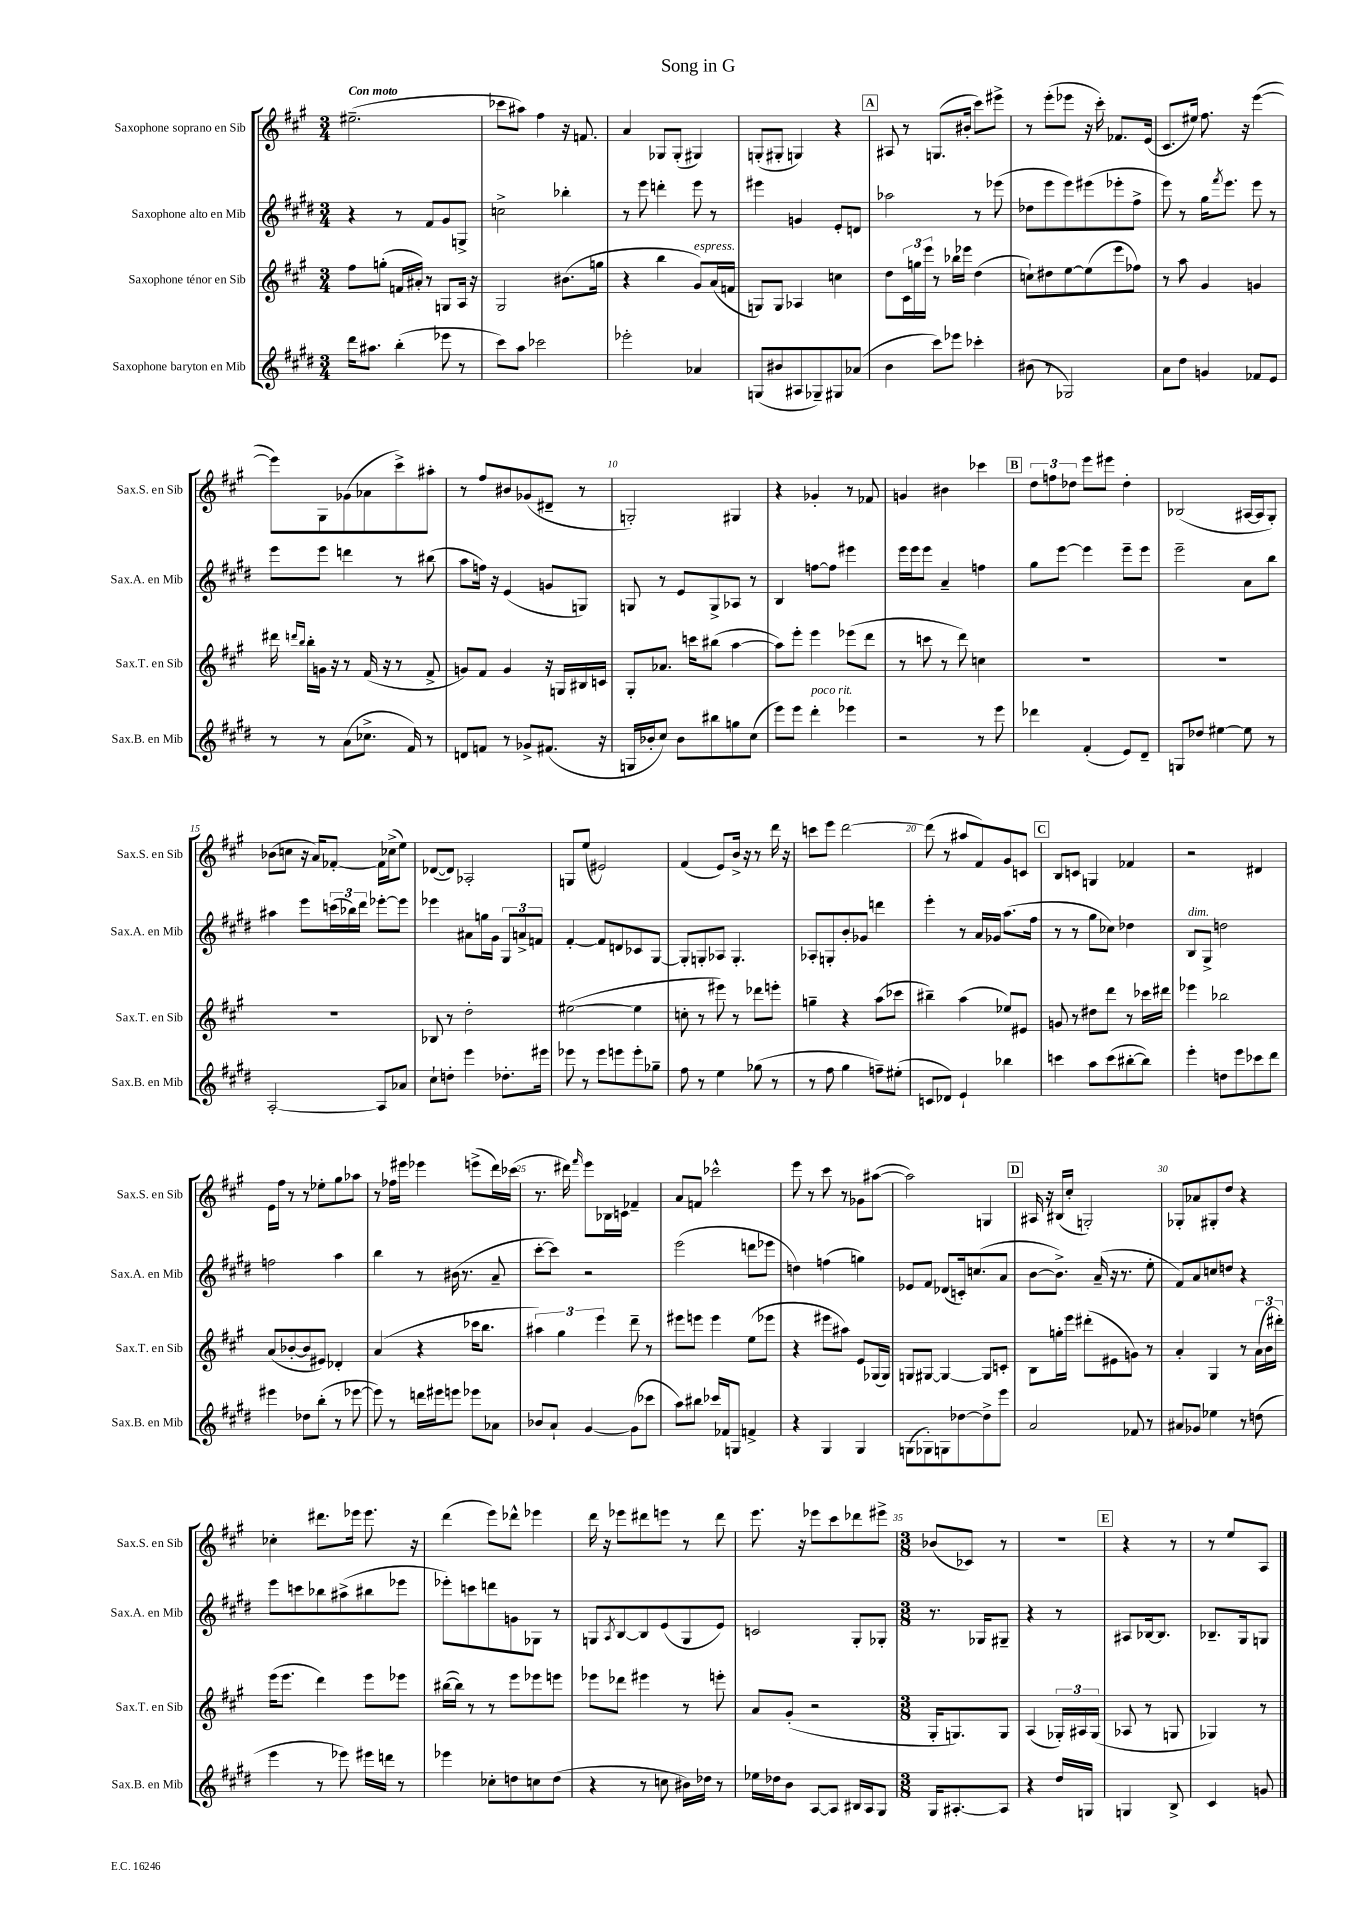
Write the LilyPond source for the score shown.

\header { title = "Song in G" }
<<
\new StaffGroup <<
\new Staff = "s0" \with { instrumentName = "Saxophone soprano en Sib" shortInstrumentName = "Sax.S. en Sib" } {
    \clef treble \key a \major \numericTimeSignature \time 3/4 \tempo "Con moto"
    eis''2.--( |
    ces'''8 ais''8) fis''4 r16 f'8. |
    a'4 ges8 ges8-.( gis4) |
    g8-.( gis8-. g4) r4 |
    \mark \markup { \box "A" } ais8 r8 g8.( bis'16-. cis'''8) eis'''8-> |
    r8 e'''8-.( ees'''8 r16 cis'''16-.) fes'8. e'16( |
    cis'8. eis''16) fis''8. r16 e'''4~( |
    e'''8) gis8 ges'8( aes'8 cis'''8->) ais''8-. |
    r8 fis''8 bis'8 ges'8( dis'8-- r8 |
    g2-.) gis4 |
    r4 ges'4-. r8 fes'8 |
    g'4 bis'4 ces'''4 |
    \mark \markup { \box "B" } \tuplet 3/2 { d''8 f''8 des''8 } e'''8 eis'''8 des''4-. |
    bes2( ais16~ ais16 gis8-.) |
    bes'8( c''8 r16 a'16) fes'8~-. fes'16 ces''16->( e''8) |
    des'8~( des'8) aes2-. |
    g8 e''8( eis'2) |
    fis'4( e'8) b'16-> r16 r8 d'''16 r16 |
    c'''8 e'''8 d'''2~ |
    d'''8( r8 ais''8 fis'8) gis'8 c'8 |
    \mark \markup { \box "C" } b8 c'8 g4 fes'4 |
    r2 dis'4 |
    e'16 fis''16 r8 r8 ees''8-. gis''8 aes''8 |
    r8 fes''16 eis'''16 ees'''4 e'''8->( d'''16) ces'''16( |
    r8. dis'''16) \grace { fis'''16 } e'''8 bes16 c'16 fes'4-- |
    a'8 f'8 ces'''2-^ |
    e'''8 r8 cis'''8 r8 ges'8 ais''8~( |
    ais''2) g4 |
    \mark \markup { \box "D" } ais16 r16 bis16( cis''16-. g2-.) |
    ges8-. aes'8 gis8-. d''8 r4 |
    ces''4-. dis'''8. ees'''16 ees'''8. r16 |
    d'''4( e'''8) des'''8-^ ees'''4 |
    d'''16 r16 ees'''8 dis'''8 e'''8 r8 dis'''8 |
    e'''8. r16 ees'''8 cis'''8 des'''8 eis'''8-> |
    \numericTimeSignature \time 3/8 bes'8( ces'8) r8 |
    R4. |
    \mark \markup { \box "E" } r4 r8 |
    r8 e''8 a8 \bar "|." |
}
\new Staff = "s1" \with { instrumentName = "Saxophone alto en Mib" shortInstrumentName = "Sax.A. en Mib" } {
    \clef treble \key e \major \numericTimeSignature \time 3/4
    r4 r8 fis'8 gis'8 g8-> |
    c''2-> bes''4-. |
    r8 e'''8 d'''4-. e'''8 r8 |
    eis'''4 g'4 e'8-. d'8 |
    \mark \markup { \box "A" } aes''2 r8 ees'''8( |
    des''8 e'''8 e'''8) eis'''8( ees'''8-. fis''8-> |
    e'''8) r8 gis''16 \acciaccatura { fis'''8 } e'''8. e'''8 r8 |
    e'''8 e'''8 d'''4 r8 bis''8( |
    a''8 f''16) r16 e'4( g'8 g8) |
    g8 r8 e'8 g8-> aes8 r8 |
    b4 f''8~ f''8 eis'''4 |
    e'''16 e'''16 e'''8 a'4-- f''4 |
    \mark \markup { \box "B" } gis''8 e'''8~ e'''4 e'''8-- e'''8 |
    e'''2-- a'8 b''8 |
    ais''4 e'''8 \tuplet 3/2 { c'''16( bes''16) dis'''16 } ees'''8~-. ees'''8 |
    ees'''4 ais'8 g''16 gis'16 \tuplet 3/2 { gis8 a'8-> f'8 } |
    fis'4~-. fis'8 d'8 ces'8 gis8~ |
    gis8-. g8-. aes8 g4.-. |
    aes8-. g8-. b'8-. ges'8 d'''4 |
    e'''4-. r8 a'16 ges'16 a''8.( fis''16 |
    \mark \markup { \box "C" } r8 r8 gis''8 ces''8) des''4 |
    b8^\markup { \italic "dim." } gis8-> d''2 |
    f''2 a''4 |
    b''4 r8 bis'16( r8. a'8-- |
    cis'''8~-. cis'''8) r2 |
    e'''2( d'''8 ees'''8 |
    d''4) f''4( g''4) |
    ees'8 fis'8 des'8( c'16-.) c''8.( a'8 |
    \mark \markup { \box "D" } b'8~ b'8.->) a'16--( r16 r8. e''8-. |
    fis'8) a'8 c''8 d''8 r4 |
    e'''8 c'''8 bes''8 ais''8->( bis''8 ees'''8 |
    ees'''8-.) c'''8 d'''8 g'8 ges8 r8 |
    g8 \acciaccatura { a8 } b8~ b8 e'8( g8 e'8) |
    c'2 gis8-. ges8-. |
    \numericTimeSignature \time 3/8 r8. ges16 gis8-- |
    r4 r8 |
    \mark \markup { \box "E" } ais8 bes16~ bes8. |
    bes8.-- gis16 g8 \bar "|." |
}
\new Staff = "s2" \with { instrumentName = "Saxophone ténor en Sib" shortInstrumentName = "Sax.T. en Sib" } {
    \clef treble \key a \major \numericTimeSignature \time 3/4
    fis''8 g''8-.( f'16 ais'16-.) r8 g8 a16 r16 |
    gis2 bis'8.( g''16 |
    r4 b''4 gis'8^\markup { \italic "espress." }) a'16( f'16 |
    g8) g8 aes4 c''4 |
    \mark \markup { \box "A" } d''8 \tuplet 3/2 { cis'16 g''16 e'''16 } r8 bes''16 ees'''16 d''4( |
    c''8-!) dis''8 e''8~ e''8( e'''8 fes''8) |
    r8 a''8 gis'4 g'4 |
    dis'''16 \grace { d'''16 b''16 } b''16-. g'16 r16 r8 fis'16( r16 r8 fis'8-> |
    g'8) fis'8 g'4 r16 g16 bis16 c'16 |
    gis8-. aes'8. c'''16 bis''8( a''4~ |
    a''8) e'''8-. e'''4 ees'''8( d'''8 |
    r8 c'''8 r8 d'''8) c''4 |
    \mark \markup { \box "B" } R2. |
    R2. |
    R2. |
    bes8 r8 d''2-. |
    eis''2~( eis''4 |
    c''8-. r8 eis'''8) r8 des'''8 e'''8-. |
    g''4-- r4 a''8( ces'''8 |
    bis''4--) a''4( ees''8) eis'8 |
    \mark \markup { \box "C" } g'8 r8 dis''8 d'''8 r8 ces'''16 dis'''16 |
    ees'''4 bes''2 |
    a'8( bes'8~-. bes'8 eis'8) des'4-. |
    a'4( r4 ces'''16 b''8. |
    \tuplet 3/2 { ais''4) gis''4 e'''4 } d'''8-- r8 |
    eis'''8 e'''8 e'''4 e''8( ees'''8 |
    r4 eis'''8 ais''8) e'8 ges16( ges16) |
    g8 gis8~ gis4~ gis8 c'8-. |
    \mark \markup { \box "D" } b8 g''16-. e'''16 dis'''8-.( eis'8 g'8) r8 |
    a'4-. gis4 r8 \tuplet 3/2 { a'16( b'16 dis'''16-.) } |
    e'''16( e'''8. d'''4) e'''8 ees'''8 |
    bis''16~( bis''16) r8 r8 e'''8 ees'''8 e'''8 |
    ees'''8 des'''8 eis'''4 r8 e'''8-. |
    a'8 gis'8-.( r2 |
    \numericTimeSignature \time 3/8 gis16-. g8.) g8 |
    a4( \tuplet 3/2 { ges16-.) ais16 ges16( } |
    \mark \markup { \box "E" } aes8 r8 g8 |
    ges4) r8 \bar "|." |
}
\new Staff = "s3" \with { instrumentName = "Saxophone baryton en Mib" shortInstrumentName = "Sax.B. en Mib" } {
    \clef treble \key e \major \numericTimeSignature \time 3/4
    dis'''16 ais''8. b''4-.( ees'''8 r8 |
    cis'''8) a''8 ces'''2 |
    ees'''2-. aes'4 |
    g8( bis'8 ais8 ges8--) gis8 aes'8( |
    \mark \markup { \box "A" } b'4 cis'''8) ees'''8 ces'''4-. |
    bis'8( r8 ges2) |
    a'8 dis''8 g'4 fes'8 e'8 |
    r8 r8 a'8( ces''8.-> fis'16) r8 |
    d'8 f'8 r8 ges'8-> fis'8.( r16 |
    g16 bes'16-. cis''8) bes'8 bis''8 g''8 cis''8( |
    e'''8) e'''8 dis'''4-.^\markup { \italic "poco rit." } ees'''4 |
    r2 r8 e'''8 |
    \mark \markup { \box "B" } des'''4 fis'4-.( e'8) dis'8-- |
    g8 des''8 eis''4~ eis''8 r8 |
    a2~-. a8 aes'8 |
    cis''8-! d''8-. e'''4 des''8.-. eis'''16 |
    ees'''8 r8 ees'''8 e'''8 e'''8-. ges''8-- |
    fis''8 r8 e''4 ges''8( r8 |
    r8 fis''8 gis''4 f''8--) eis''8-.( |
    c'8 des'8) e'4-! bes''4 |
    \mark \markup { \box "C" } c'''4 a''8 c'''8( bis''8~-. bis''8) |
    e'''4-. d''8 e'''8 ces'''8 dis'''8 |
    eis'''4 des''8 b''8-.( r8 ees'''8~ |
    ees'''8) r8 d'''16 eis'''16 e'''8 ees'''8 aes'8 |
    bes'8 a'8-! gis'4~ gis'8( ces'''8 |
    a''8) bis''8 ces'''16 fes'16 g8 f'4-> |
    r4 gis4 gis4 |
    g8( ges8-.) g8 des''8~ des''8-> e'''8 |
    \mark \markup { \box "D" } a'2 fes'8 r8 |
    ais'8 ges'8 ees''4 r8 d''8( |
    e'''4 r8 ees'''8) eis'''16 d'''16 r8 |
    ees'''4 ces''8-. d''8 c''8 d''8( |
    r4 r8 c''8 bis'16) des''16 r8 |
    ees''16 des''16 b'8 a8~ a8 bis16 a16 gis8 |
    \numericTimeSignature \time 3/8 gis16 ais8.~-. ais8 |
    r4 dis''16 g16 |
    \mark \markup { \box "E" } g4 b8-> |
    cis'4 g'8 \bar "|." |
}
>>
>>
\layout { \context { \Score \override BarNumber.break-visibility = ##(#f #t #t) barNumberVisibility = #(every-nth-bar-number-visible 5) } }
